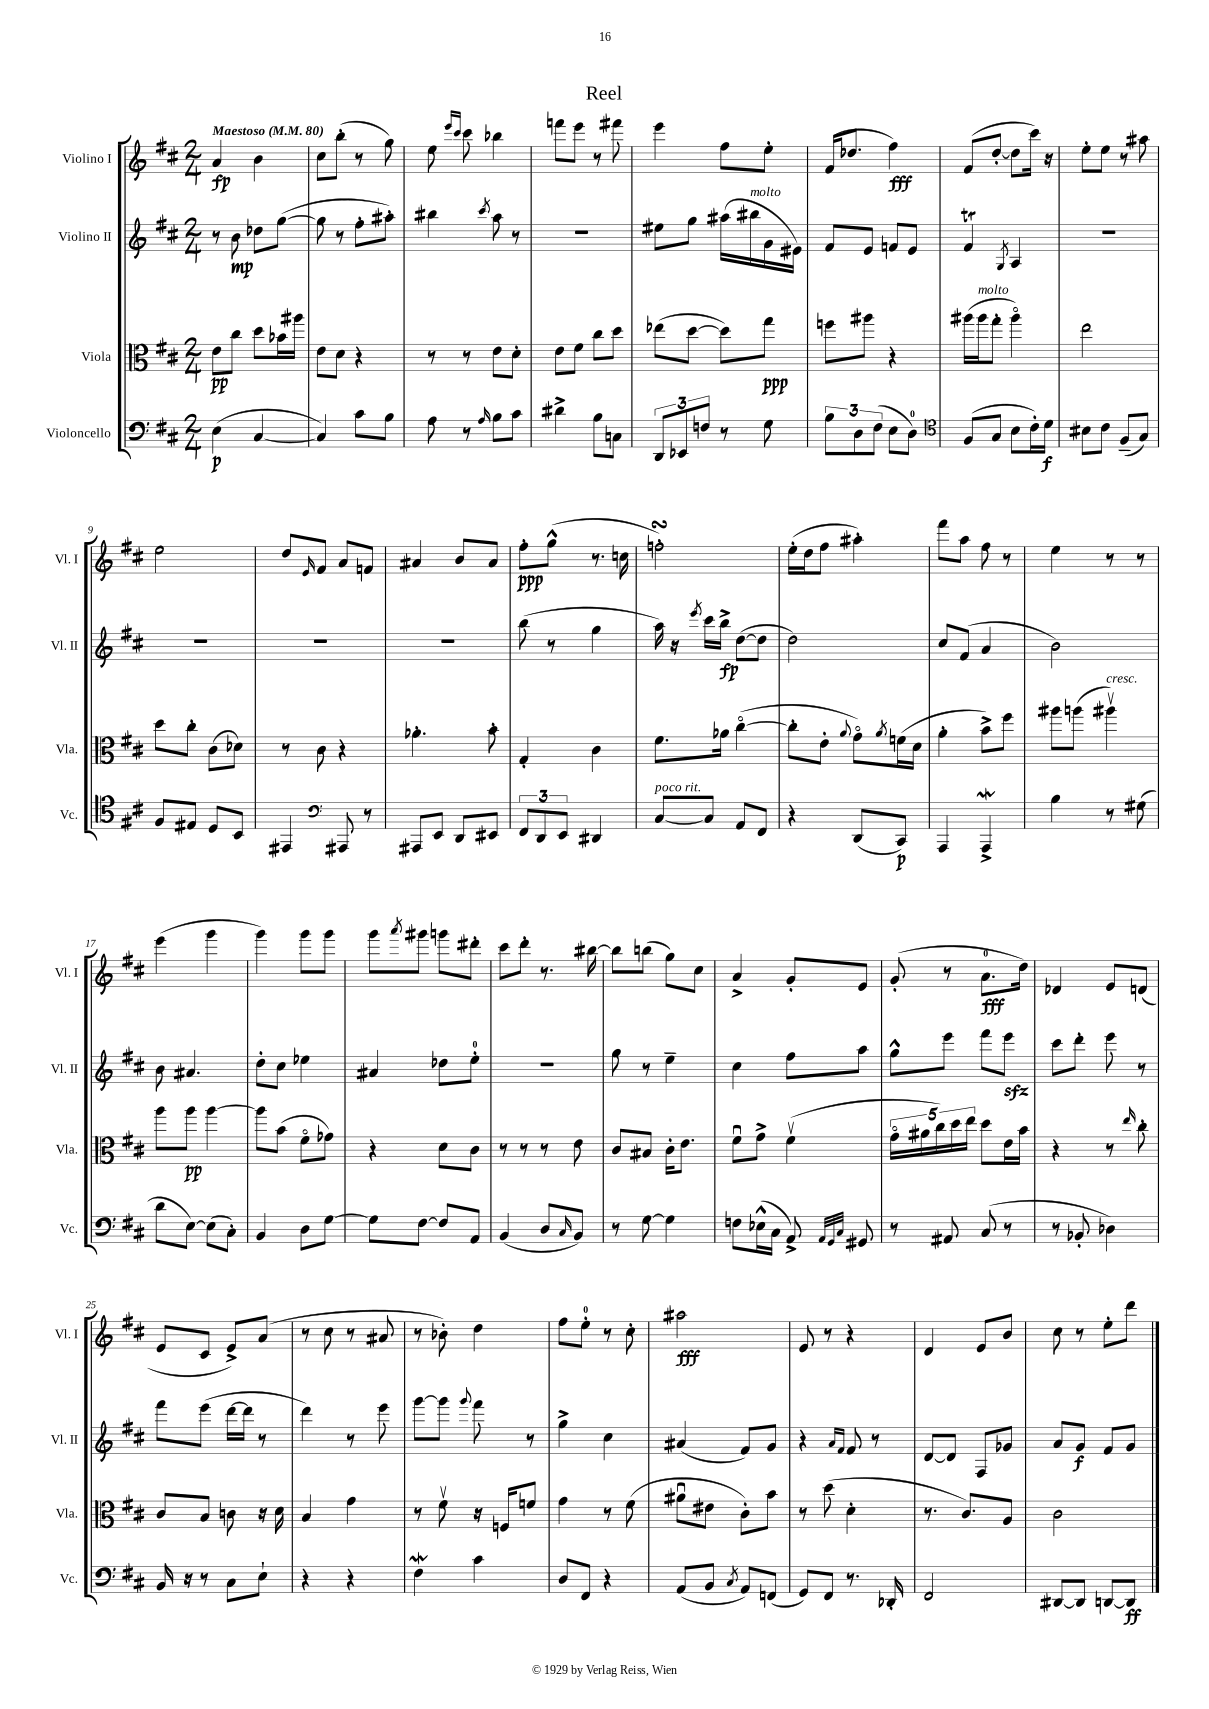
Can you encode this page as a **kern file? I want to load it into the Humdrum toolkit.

**kern	**kern	**kern	**kern
*staff4	*staff3	*staff2	*staff1
*clefF4	*clefC3	*clefG2	*clefG2
*k[f#c#]	*k[f#c#]	*k[f#c#]	*k[f#c#]
*M2/4	*M2/4	*M2/4	*M2/4
*MM80	*MM80	*MM80	*MM80
(4E	8e	8r	4a
.	8cc#	8b	.
[4C#	8dd	8dd-	4b
.	16b-	([8gg	.
.	16aa#	.	.
=	=	=	=
4C#])	8e	8gg]	8cc#
.	8d	8r	(8bb'
8c#	4r	8ff#'	8r
8B	.	8aa#')	8gg)
=	=	=	=
8A	8r	4bb#	8ee
.	.	.	16qqeee
.	.	.	16qqccc#
8r	8r	.	8ccc#
16qqA	.	8qccc#	.
8B	8e	8aa	4bb-
8c#	8d'	8r	.
=	=	=	=
4d#^	8e	2r	8fff
.	8f#	.	8eee
8B	8cc#	.	8r
8C	8dd	.	8fff#
=	=	=	=
12DD	(8ee-	8ee#	4eee
12EE-	.	.	.
.	[8dd	8gg	.
12F	.	.	.
8r	8dd])	(16aa#	8ff#
.	.	16bb#	.
8G	8gg	16g	8ee'
.	.	16e#)	.
=	=	=	=
12B	8ff	8f#	(16f#
.	.	.	8.dd-
12D	.	.	.
.	8aa#	8e	.
(12F#	.	.	.
8E	4r	8f	4ff#)
8D)	.	8e	.
=	=	=	=
*clefC4	*	*	*
(8F#	(16aa#	4f#	(8f#
.	16aa#	.	.
8G	8gg'	.	[8dd'
.	.	8qG	.
8B	4aa#o)	4A	8dd]
16c#')	.	.	16ccc#)
16d	.	.	16r
=	=	=	=
8B#	2ee	2r	8ee'
8c#	.	.	8ee
(8F#~	.	.	8r
8G)	.	.	8aa#
=	=	=	=
8F#	8dd	2r	2ee
8E#	8cc#'	.	.
8D	(8c#	.	.
8BB	8d-)	.	.
=	=	=	=
4EE#	8r	2r	8dd
.	.	.	16qqe
.	8c#	.	8f#
*clefF4	*	*	*
8AAA#	4r	.	8a
8r	.	.	8f
=	=	=	=
8AAA#	4.a-'	2r	4a#
8EE	.	.	.
8DD	.	.	8b
8EE#	8b'	.	8a#
=	=	=	=
12FF#	4G'	(8bb	8ff#'
12DD	.	.	.
.	.	8r	(8gg^^
12EE	.	.	.
4DD#	4c#	4gg	8.r
.	.	.	16cc
=	=	=	=
[8C#	8.f#	16aa)	2ff')
.	.	16r	.
.	.	8qeee	.
8C#]	.	16ccc#	.
.	16a-	16bb^	.
8AA	([4cc#o	([8dd	.
8FF#	.	8dd]	.
=	=	=	=
4r	8cc#']	2dd)	(16ee'
.	.	.	16dd
.	8e'	.	8ff#
.	8qqa	.	.
(8DD	8go)	.	4aa#')
.	8qa	.	.
8CC#)	(16f	.	.
.	16d	.	.
=	=	=	=
4AAA	4a'	8cc#	8fff#
.	.	(8f#	8aa
4AAA^	8b^)	4a	8ff#
.	8ff#	.	8r
=	=	=	=
4B	8aa#	2b)	4ee
.	(8aa	.	.
8r	4aa#v)	.	8r
(8G#	.	.	8r
=	=	=	=
8d	8aa	8b	(4eee
[8E)	8aa	4.a#	.
(8E]	[4aa	.	4ggg
8C#')	.	.	.
=	=	=	=
4BB	8aa]	8dd'	4ggg)
.	(8b	8cc#	.
8D	8f#o	4ee-	8ggg
[8G	8g-)	.	8ggg
=	=	=	=
8G]	4r	4a#	8ggg
.	.	.	8qaaa
[8F#	.	.	8ggg#
8F#]	8d	8dd-	8ggg
8AA	8c#	8ee'	8ddd#'
=	=	=	=
(4BB	8r	2r	8ccc#
.	8r	.	8ddd'
8D	8r	.	8.r
16qqC#	.	.	.
8BB)	8e	.	.
.	.	.	[16bb#
=	=	=	=
8r	8c#	8gg	8bb#]
[8G	8B#	8r	(8bb
4G]	16c#'	4ee~	8gg)
.	8.e	.	.
.	.	.	8cc#
=	=	=	=
8F	8f#u	4cc#	4a^
(16E-^^	8g^	.	.
16C#	.	.	.
8AA^)	(4f#v	8ff#	8g'
32qqAA	.	.	.
32qqGG	.	.	.
32qqC#	.	.	.
8GG#	.	8aa	8e
=	=	=	=
8r	20go	8gg^^	(8g'
.	20a#	.	.
.	20cc#)	.	.
8AA#	.	8eee	8r
.	20dd	.	.
.	20ee	.	.
(8C#	8dd	8fff#	8.a
8r	16e	8eee	.
.	16b	.	16dd)
=	=	=	=
8r	4r	8ccc#	4d-
8BB-'	.	8ddd'	.
4D-)	8r	8eee	8e
.	16qqee	.	.
.	8cc#'	8r	(8d
=	=	=	=
16BB	8c#	8fff#	8e
16r	.	.	.
8r	8B	(8eee	8c#
8C#	8c	[16ddd	8e^)
.	.	16ddd]	.
8E`	16r	8r	(8a
.	16d	.	.
=	=	=	=
4r	4B	4ddd)	8r
.	.	.	8cc#
4r	4g	8r	8r
.	.	8eee	8a#
=	=	=	=
4F#	8r	[8ggg	8r
.	8f#v	8ggg]	8b-')
.	.	8qqggg	.
4c#	16r	8fff#	4dd
.	16F	.	.
.	8f	8r	.
=	=	=	=
8D	4g	4gg^	8ff#
8FF#	.	.	8ee'
4r	8r	4cc#	8r
.	(8f#	.	8cc#'
=	=	=	=
(8AA	8a#u	(4a#	2aa#
8BB	8e#	.	.
8qC#	.	.	.
8AA)	8c#')	8f#)	.
(8FF	8b	8g	.
=	=	=	=
8GG)	8r	4r	8e
8FF#	(8dd	.	8r
.	.	16qqa	.
.	.	16qqf#	.
8.r	4d'	8f#	4r
.	.	8r	.
16DD-'	.	.	.
=	=	=	=
2FF#	8.r	[8d	4d
.	.	8d]	.
.	8.c#)	.	.
.	.	8F#	8e
.	8A	8g-	8b
=	=	=	=
[8DD#	2c#	8a	8cc#
8DD#]	.	8g	8r
[8DD	.	8f#	8ee'
8DD]	.	8g	8ddd
==	==	==	==
*-	*-	*-	*-
